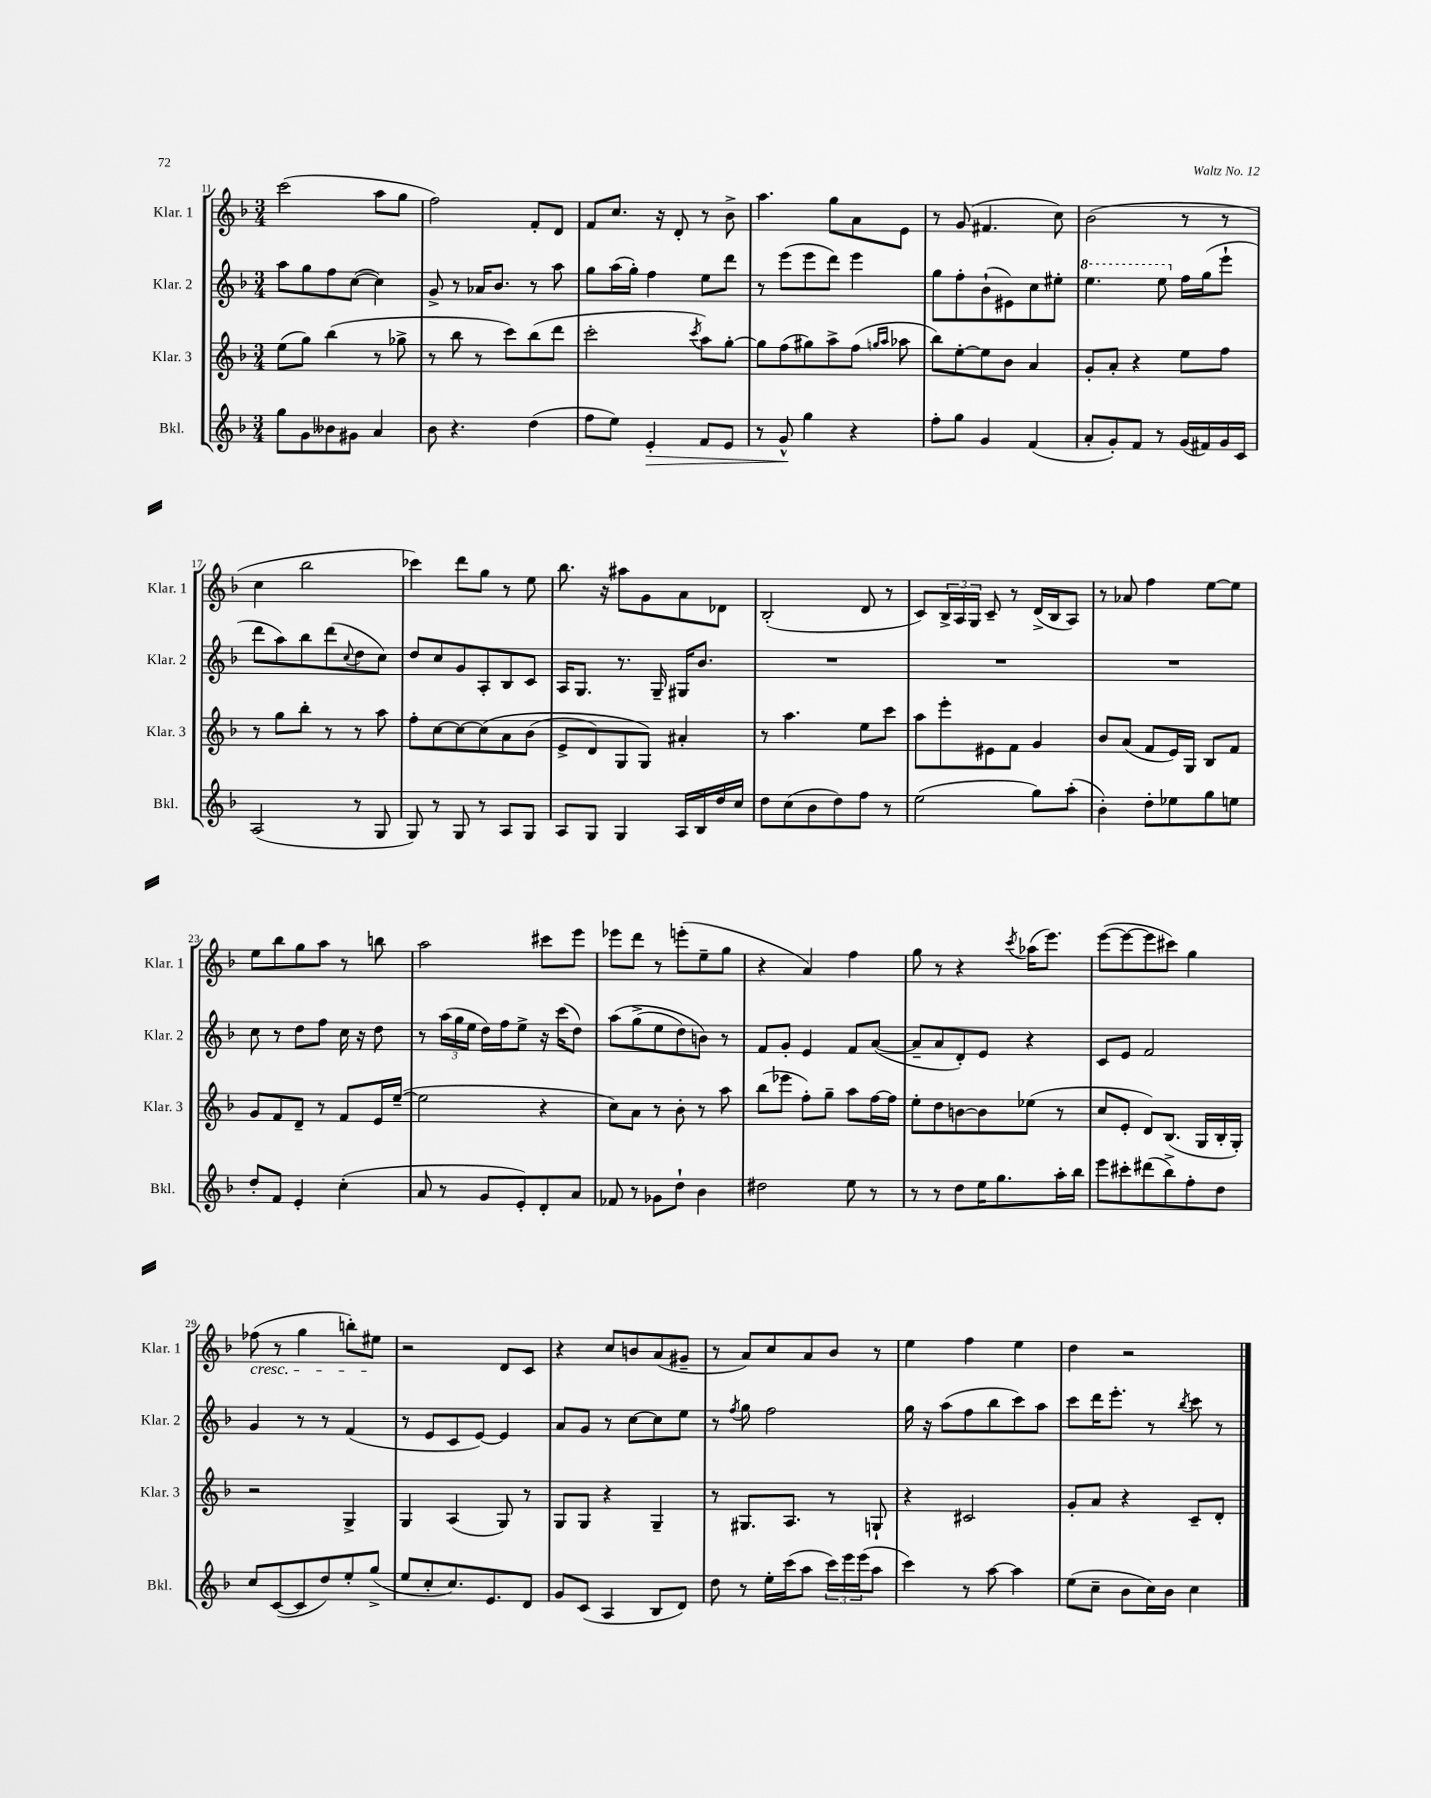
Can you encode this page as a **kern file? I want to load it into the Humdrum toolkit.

**kern	**kern	**kern	**kern
*staff4	*staff3	*staff2	*staff1
*clefG2	*clefG2	*clefG2	*clefG2
*k[b-]	*k[b-]	*k[b-]	*k[b-]
*M3/4	*M3/4	*M3/4	*M3/4
8gg	(8ee	8aa	(2ccc
8g	8gg)	8gg	.
8b--	(4bb-	8ff	.
8g#	.	([8cc	.
4a	8r	4cc])	8aa
.	8gg-^	.	8gg
=	=	=	=
8b-	8r	8g^	2ff)
4.r	8bb-	8r	.
.	8r	16a-	.
.	.	8.b-	.
.	8ccc)	.	.
(4dd	(8bb-	8r	8f'
.	8ddd	8aa	8d
=	=	=	=
8ff	2ccc'	8gg	8f
8ee)	.	(16aa	8.cc
.	.	16gg')	.
4e'	.	4ff	.
.	.	.	16r
.	.	.	8d'
.	8qccc	.	.
8f	8aa)	8ee	8r
8e	[8gg'	8ddd	8b-^
=	=	=	=
8r	8gg]	8r	4.aa
8g^^	(8ff	(8eee	.
4gg	8gg#)	8eee	.
.	8aa^	8ddd)	8gg
4r	(8ff	4eee	8a
.	16qqgg	.	.
.	16qqaa	.	.
.	8aa-	.	8e
=	=	=	=
8ff'	8bb-)	8gg	8r
8gg	[8ee'	8ff'	(8g
4g	8ee]	(8b-`	4.f#
.	8b-	8e#)	.
(4f	4a	8cc	.
.	.	8ee#'	8cc)
=	=	=	=
8a'	8g'	4.eee	(2b-
8g')	8a'	.	.
8f	4r	.	.
8r	.	8eee	.
(16g	8ee	16ff	8r
16f#)	.	(16gg	.
16g	8ff	8eee`	8r
16c	.	.	.
=	=	=	=
(2A	8r	8ddd	4cc
.	8gg	8aa)	.
.	8bb-'	8bb-	2bb-
.	8r	(8ddd	.
.	.	8qqcc	.
8r	8r	8dd	.
8G	8aa	8cc)	.
=	=	=	=
8G)	8ff'	8dd	4ccc-)
8r	[8cc	8cc	.
8G	8cc_	8g	8ddd
8r	&(8cc]	8A'	8gg
8A	8a	8B-	8r
8G	(8b-	8c	8ee
=	=	=	=
8A	8e^	16A	8.bb-
.	.	8.G	.
8G	8d)	.	.
.	.	.	16r
4G	8G	8.r	8aa#
.	8G&)	.	8g
.	.	16G~	.
16A	4a#'	16G#	8a
16B-	.	8.b-	.
16dd	.	.	8d-
16cc	.	.	.
=	=	=	=
8dd	8r	2.r	(2B-'
(8cc	4.aa	.	.
8b-	.	.	.
8dd)	.	.	.
8ff	8ee	.	8d
8r	8ccc	.	8r
=	=	=	=
(2ee	8aa	2.r	8c)
.	8eee'	.	24B-^
.	.	.	24A
.	.	.	24G
.	8e#	.	8c~
.	8f	.	8r
8gg)	4g	.	(16d^
.	.	.	16B-
(8aa'	.	.	8A)
=	=	=	=
4b-')	8b-	2.r	8r
.	(8a	.	8a-
8dd'	8f	.	4ff
8ee-	16e)	.	.
.	16G	.	.
8gg	8B-	.	[8ee
8ee	8f	.	8ee]
=	=	=	=
8dd'	8g	8cc	8ee
8f	8f	8r	8bb-
4e'	8d~	8dd	8gg
.	8r	8ff	8aa
(4cc'	8f	16cc	8r
.	.	16r	.
.	16e	8dd	8bb
.	([16ee~	.	.
=	=	=	=
8a	2ee]	8r	2aa
8r	.	(24aa	.
.	.	24gg	.
.	.	24ee	.
8g	.	16dd)	.
.	.	16ff	.
8e')	.	8ee^	.
8d'	4r	16r	8ccc#
.	.	(16ccc	.
8a	.	8dd)	8eee
=	=	=	=
8f-	8cc)	&(8aa	8eee-
8r	8a	(8gg^	8ddd
8g-	8r	8ee	8r
8dd`	8b-'	8dd)	(8eee'
4b-	8r	8b&)	8ee~
.	8aa	8r	8gg
=	=	=	=
2dd#	(8bb-	8f	4r
.	8eee-	8g'	.
.	8ff')	4e	4a)
.	8gg~	.	.
8ee	8aa	8f	4ff
8r	[16ff	([8a	.
.	16ff]	.	.
=	=	=	=
8r	8ee'	8a~]	8gg
8r	8dd	8a	8r
8dd	[8b	8d')	4r
16ee	8b]	8e	.
8.gg	.	.	.
.	.	.	8qccc
.	(8ee-	4r	(16aa-
.	.	.	8.eee)
16aa'	8r	.	.
16bb-	.	.	.
=	=	=	=
8eee	8cc	8c	([8eee
8ccc#'	8e'	8e	8eee_
(8ddd#	8d)	2f	8eee]
8bb-^)	(8.B-	.	8ccc#)
8ff'	.	.	4gg
.	16G	.	.
8dd	16B-'	.	.
.	16G')	.	.
=	=	=	=
8cc	2r	4g	(8ff-
([8c	.	.	8r
8c]	.	8r	4gg
8dd)	.	8r	.
8ee'	4G^	(4f	8bb')
(8gg^	.	.	8ee#
=	=	=	=
8ee	4G	8r	2r
8cc'	.	8e	.
8.cc)	(4A	8c	.
.	.	[8e)	.
8.e	.	.	.
.	8G)	4e]	8d
8d	8r	.	8c
=	=	=	=
8g	8G	8a	4r
(8c	8G	8g	.
4A	4r	8r	8cc
.	.	[8cc	8b
8B-	4G~	8cc]	(8a
8d)	.	8ee	8g#~
=	=	=	=
8dd	8r	8r	8r
.	.	8qff	.
8r	8.G#	8gg	8a)
16ee'	.	2ff	8cc
(16ccc	8.A	.	.
8aa	.	.	8a
24ccc)	8r	.	8b-
24eee	.	.	.
(24eee	.	.	.
8aa	8G`	.	8r
=	=	=	=
4ccc)	4r	16gg	4ee
.	.	16r	.
.	.	(8aa	.
8r	2c#	8ff	4ff
[8aa	.	8bb-	.
4aa]	.	8ccc)	4ee
.	.	8aa	.
=	=	=	=
(8ee	8g'	8ccc	4dd
8cc~	8a	16ddd	.
.	.	8.eee'	.
8b-	4r	.	2r
16cc)	.	8r	.
16b-	.	.	.
.	.	8qbb-	.
4cc	8c~	8ccc	.
.	8d'	8r	.
==	==	==	==
*-	*-	*-	*-
